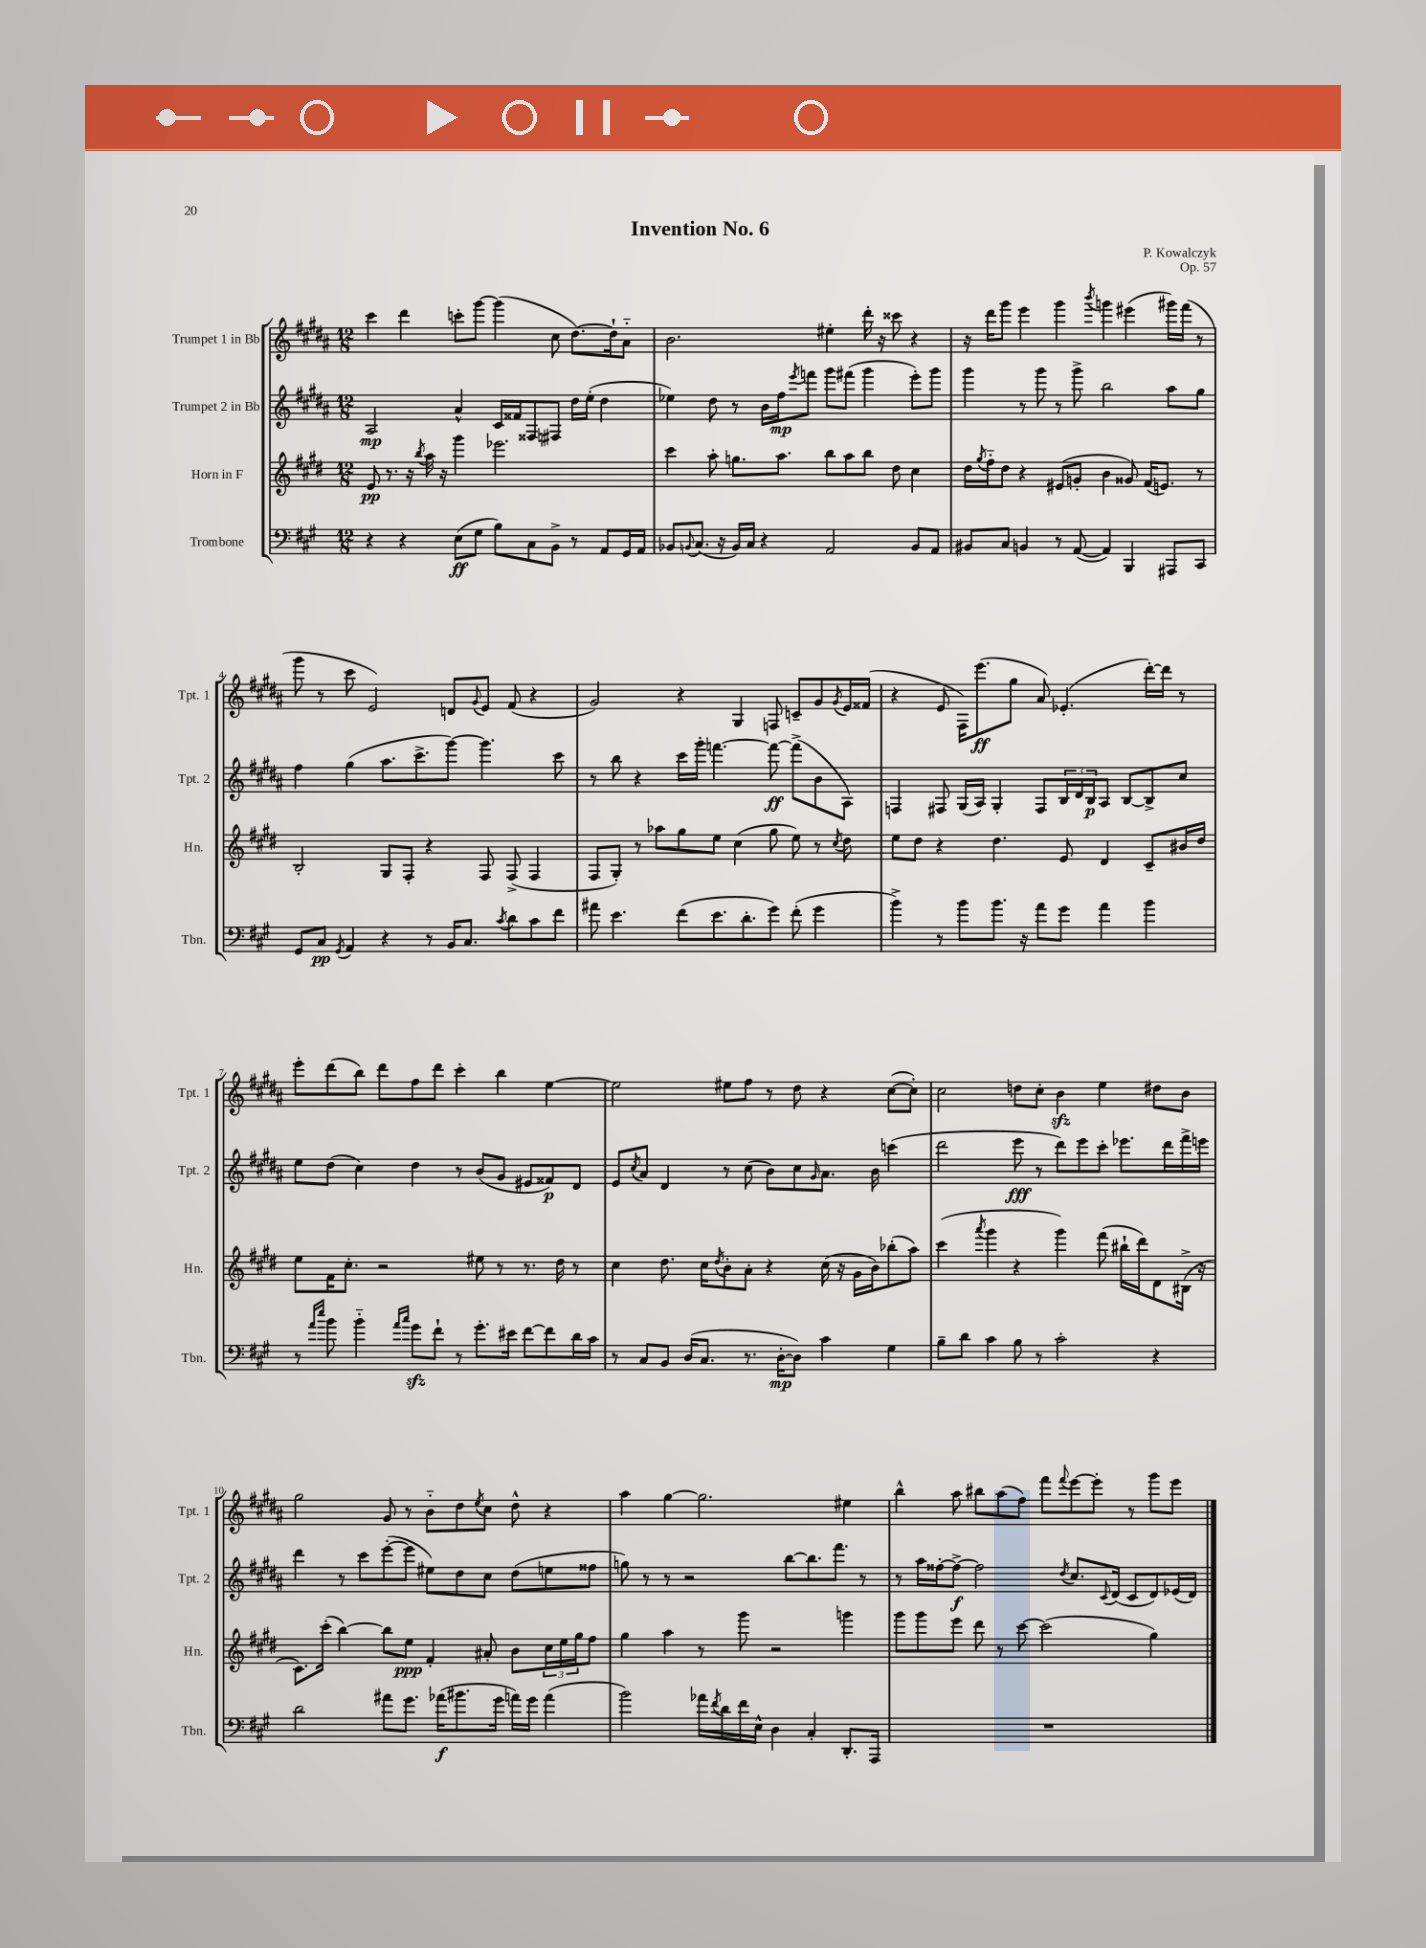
\header { title = "Invention No. 6" composer = "P. Kowalczyk" opus = "Op. 57" }
<<
\new StaffGroup <<
\new Staff = "s0" \with { instrumentName = "Trumpet 1 in Bb" shortInstrumentName = "Tpt. 1" } {
    \clef treble \key b \major \numericTimeSignature \time 12/8
    cis'''4 dis'''4 c'''8-. gis'''8~ gis'''4( cis''8 dis''8.~) dis''16-! ais'8-_ |
    b'2. eis''4-. dis'''16-. r16 cisis'''8 r4 |
    r16 dis'''16 gis'''8 e'''4 gis'''4 \acciaccatura { b'''8 } g'''4 eis'''4( gis'''16) fis'''16( r8 |
    gis'''8 r8 cis'''8 e'2) d'8 \appoggiatura { gis'8 } e'8 fis'8( r4 |
    gis'2) r4 gis4 f8 c'8-- gis'8 \acciaccatura { gis'8 } e'16 fisis'16( |
    r4 e'8 fis16) e'''8.\ff( gis''8 ais'8) ees'4.-.( dis'''16~-.) dis'''16 r8 |
    e'''8-. dis'''8( b''8) dis'''8 fis''8 dis'''8 cis'''4-. b''4 e''4~ |
    e''2 eis''8 fis''8 r8 dis''8 r4 cis''8~( cis''8-.) |
    cis''2 d''8 cis''8-. b'4\sfz e''4 dis''8 b'8 |
    gis''2 gis'8 r8 b'8-_ dis''8 \acciaccatura { e''8 } cis''8 dis''8-^ r4 |
    ais''4 gis''4~ gis''2. eis''4 |
    b''4-^ ais''8 bis''8 ais''8( fis''8) fis'''8 \appoggiatura { fis'''8 } e'''8~ e'''8-. r8 gis'''8 e'''8 \bar "|." |
}
\new Staff = "s1" \with { instrumentName = "Trumpet 2 in Bb" shortInstrumentName = "Tpt. 2" } {
    \clef treble \key b \major \numericTimeSignature \time 12/8
    ais2\mp ais'4-^ cis'16 fisis'16 fisis8 fis8 dis''16 e''16-.( dis''4 |
    ees''4) dis''8 r8 b'16 fis''16\mp \acciaccatura { e'''8 } f'''8 gis'''8 fis'''8( gis'''4 e'''8-.) gis'''8 |
    gis'''4 r8 gis'''8 r8 gis'''8-> b''2 ais''8 gis''8 |
    fis''4 gis''4( ais''8. cis'''8.-> gis'''8~) gis'''4. cis'''8 |
    r8 b''8 r4 cis'''16 gis'''16-. f'''4.~ f'''8~\ff f'''8->( b'8 ais8) |
    f4 fis8 gis16( ais16) gis4-. fis8 \tuplet 3/2 { b16 dis'16 b16\p } ais8 b8~ b8-> cis''8 |
    e''8 dis''8( cis''4) dis''4 r8 b'8( gis'8 eis'8 fisis'8\p) dis'8 |
    e'8 \acciaccatura { cis''8 } ais'8 dis'4 r8 cis''8( b'8) cis''8 \grace { gis'16 } ais'8. b'16 c'''4( |
    dis'''2 e'''8\fff r8 dis'''8) e'''8 cis'''8-. ees'''8. dis'''16 fis'''16-> e'''16 |
    dis'''4 r8 cis'''8 e'''8~-.( e'''8 eis''8) dis''8 cis''8 dis''8( e''8 fisis''8 |
    g''8) r8 r8 r2 b''8~ b''8. fis'''8. r8 |
    r8 ais''16 fisis''16~-. fisis''8~->\f fisis''2 \acciaccatura { dis''8 } cis''8. \appoggiatura { cis'8 } dis'16( cis'8 dis'8) ees'16( dis'16) \bar "|." |
}
\new Staff = "s2" \with { instrumentName = "Horn in F" shortInstrumentName = "Hn." } {
    \clef treble \key e \major \numericTimeSignature \time 12/8
    e'8\pp r8. r16 \acciaccatura { b''8 } a''16 r16 gis'''4 ees'''2. |
    cis'''4 a''8-. g''8. a''8. b''8 a''8 b''8 dis''8 cis''4 |
    dis''16 \acciaccatura { gis''8 } fis''16-_ dis''8 r4 eis'8( g'8-. b'4 gisis'8) fis'16( e'8.) r8 |
    b2-. gis8 fis8-. r4 fis8 fis8->( fis4 |
    fis8 gis8-.) r8 aes''8 gis''8 e''8 cis''4( gis''8 e''8) r8 \acciaccatura { cis''8 } dis''8 |
    e''8 dis''8 r4 dis''4. e'8 dis'4 cis'8-- bis'16 dis''16 |
    e''8 fis'16 cis''8.-. r2 eis''8 r8 r8. dis''16 r8 |
    cis''4 dis''8. cis''16 \acciaccatura { dis''8 } b'8-. a'8-. r4 cis''16( r16 gis'16 b'16) bes''8-.( a''8) |
    cis'''4( \acciaccatura { a'''8 } gis'''4 r4 gis'''4) fis'''8( bis''16-! dis'''16) dis'8 bis16->( r16 |
    cis'8.) cis'''16-.( b''4~) b''8 e''8\ppp fis'4-. ais'8-. b'8 \tuplet 3/2 { cis''16 e''16 gis''16 } fis''8 |
    gis''4 a''4 r8 gis'''8 r2 g'''4 |
    gis'''8 gis'''8 e'''8 dis'''8 r8 cis'''8~ cis'''2( gis''4) \bar "|." |
}
\new Staff = "s3" \with { instrumentName = "Trombone" shortInstrumentName = "Tbn." } {
    \clef bass \key a \major \numericTimeSignature \time 12/8
    r4 r4 e8\ff( gis8 b8) cis8 b,8-> r8 a,8 gis,16 a,16 |
    bes,8 \appoggiatura { b,8 } cis8.( r16 b,16) cis16 r4 a,2 b,8 a,8 |
    bis,8 cis8 b,4 r8 a,8~( a,4) b,,4 ais,,8 cis,8 |
    gis,8 cis8\pp \acciaccatura { gis,8 } a,4 r4 r8 b,16 cis8. \acciaccatura { cis'8 } d'8 cis'8 fis'8 |
    ais'8 e'4. fis'8( e'8. d'8.-. gis'8) fis'8-.( gis'4 |
    b'4->) r8 b'8 b'8. r16 a'8 gis'8 a'4 b'4 |
    r8 \grace { a'16 e''16 } b'8 b'4-_ \grace { a'16 cis''16 } gis'8\sfz fis'8-! r8 gis'8.-. eis'16 fis'8~ fis'8 d'16 cis'16 |
    r8 cis8 b,8 d16( cis8. r8. d16~-.\mp d8) cis'4 gis4 |
    b8-- d'8 cis'4 b8 r8 cis'2-. r4 |
    d'2 ais'8 gis'8. aes'16\f( bis'8. gis'16 a'16) gis'16 a'4( |
    b'2) aes'16 \acciaccatura { fis'8 } d'16 fis'16 e16-^ d4 cis4-. d,8.-. a,,16 |
    R1. \bar "|." |
}
>>
>>
